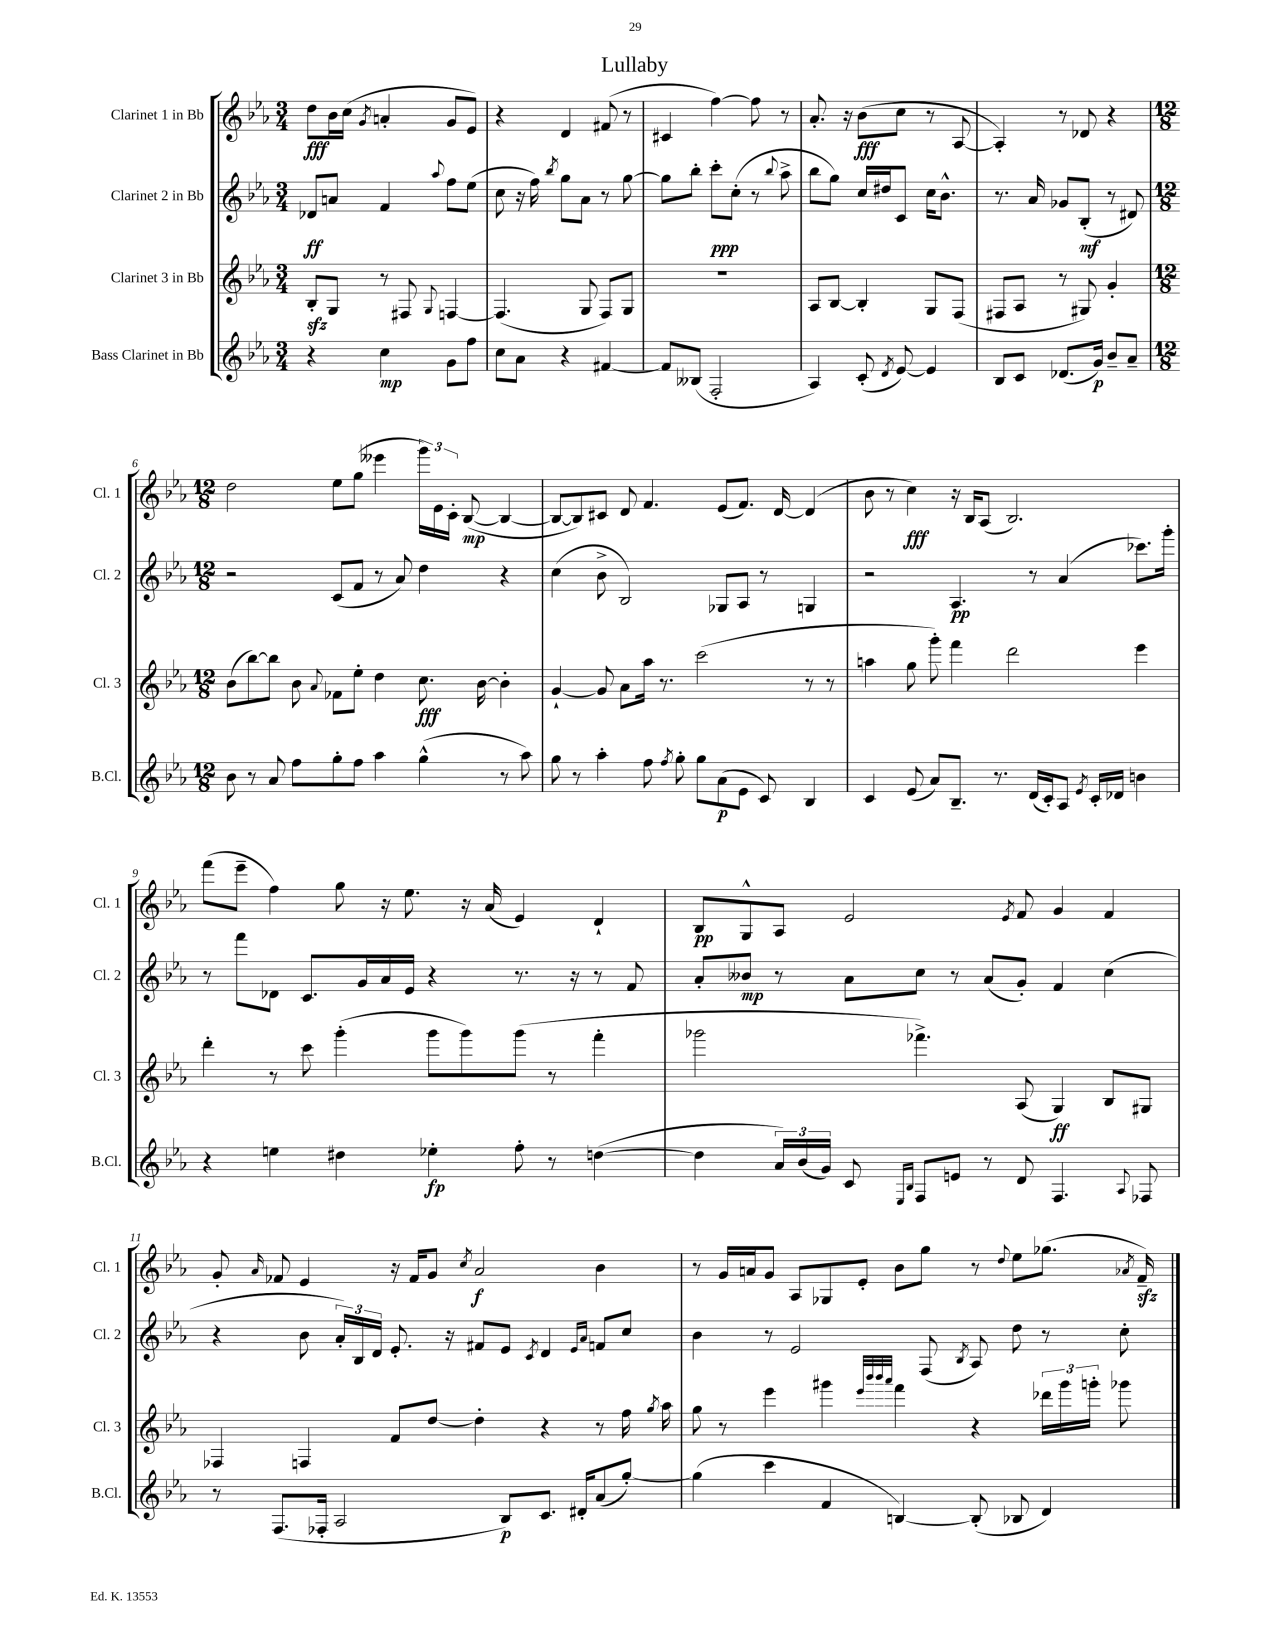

**kern	**kern	**kern	**kern
*staff4	*staff3	*staff2	*staff1
*clefG2	*clefG2	*clefG2	*clefG2
*k[b-e-a-]	*k[b-e-a-]	*k[b-e-a-]	*k[b-e-a-]
*M3/4	*M3/4	*M3/4	*M3/4
4r	8B-'	8d-	8dd
.	8G	8a	16b-
.	.	.	(16cc
.	.	.	8qg
4cc	8r	4f	4a'
.	8F#	.	.
.	8qqG	8qqaa-	.
8g	[4F	8ff	8g
8ff	.	(8ee-	8e-)
=	=	=	=
8cc	(4.F]	8cc	4r
8a-	.	16r	.
.	.	16ff)	.
.	.	8qbb-	.
4r	.	8gg	4d
.	8G	8a-	.
[4f#	8F)	8r	(8f#
.	8G	[8gg	8r
=	=	=	=
8f#]	2.r	8gg]	4c#
(8B--	.	8bb-'	.
2F'	.	8ccc'	[4ff)
.	.	(8cc'	.
.	.	8r	8ff]
.	.	8qqbb-	.
.	.	8aa-^	8r
=	=	=	=
4A-)	8A-	8bb-	8.a-'
.	[8B-	8gg)	.
.	.	.	16r
(8c'	4B-']	16cc	(8b-
.	.	16dd#	.
8qd	.	.	.
[8e-)	.	8c	8cc
4e-]	8G	16cc	8r
.	.	8.b-^^	.
.	(8F	.	[8A-
=	=	=	=
8B-	8F#	8.r	4A-'])
8c	8A-	.	.
.	.	16a-	.
(8.d-	8r	8g-	8r
.	8G#)	(8B-'	8d-
16g)	.	.	.
8b-~	4g'	8r	4r
8a-~	.	8d#)	.
=	=	=	=
*M12/8	*M12/8	*M12/8	*M12/8
8b-	(8b-	2r	2dd
8r	[8bb-)	.	.
8a-	8bb-]	.	.
8ff	8b-	.	.
.	8qqa-	.	.
8gg'	8f-	(8c	8ee-
8ff	8ee-'	8f	(8gg
4aa-	4dd	8r	4eee--
.	.	8a-)	.
(4gg^^	8.cc	4dd	24ggg)
.	.	.	24e-
.	.	.	24c'
.	.	.	([8B-
.	[16b-	.	.
8r	4b-']	4r	4B-_
8aa-)	.	.	.
=	=	=	=
8gg	[4g`	(4cc	8B-_
8r	.	.	8B-])
4aa-'	8g]	8b-^	8c#
.	8a-	2B-)	8d
8ff	16aa-	.	4.f
.	8.r	.	.
8qff	.	.	.
8gg'	.	.	.
8gg	(2ccc	.	.
(8a-	.	8G-	(8e-
8e-	.	8A-	8.f)
8c)	.	8r	.
.	.	.	[16d
4B-	8r	4G	(4d]
.	8r	.	.
=	=	=	=
4c	4aa	2r	8b-
.	.	.	8r
(8e-	8gg	.	4cc)
8a-)	8ggg')	.	.
8.B-~	4fff	4.A-	16r
.	.	.	16B-
.	.	.	(8A-
8.r	.	.	.
.	2ddd	.	2.B-)
(16d	.	8r	.
16c')	.	.	.
8A-	.	(4a-	.
8qe-	.	.	.
16c'	.	.	.
16d-	.	.	.
4b	4eee-	8.ccc-)	.
.	.	16ggg'	.
=	=	=	=
4r	4ddd'	8r	(8fff
.	.	8fff	8eee-~
4ee	8r	8d-	4ff)
.	8ccc	8.c	.
4dd#	(4ggg'	.	8gg
.	.	16g	.
.	.	16a-	16r
.	.	16e-	8.ee-
4ee-'	8ggg	4r	.
.	8ggg)	.	16r
.	.	.	(16a-
8ff'	(8ggg	8.r	4e-)
8r	8r	.	.
.	.	16r	.
([4dd	4fff'	8r	4d`
.	.	8f	.
=	=	=	=
4dd]	2ggg-	8a-'	8B-
.	.	8b--	8G^^
24a-)	.	8r	8A-
(24b-	.	.	.
24g)	.	.	.
8c	.	8a-	2e-
16qqE-	.	.	.
16qqB-	.	.	.
8F	4.fff-^)	8cc	.
8e	.	8r	.
8r	.	(8a-	.
.	.	.	8qe-
8d	(8A-	8g')	8f
4.F	4G)	4f	4g
.	8B-	(4cc	4f
8qqA-	.	.	.
8F-	8G#	.	.
=	=	=	=
8r	4F-	4r	8g'
.	.	.	16qqa-
(8.F	.	.	8f-
.	4F	8b-	4e-
16F-'	.	.	.
2A-	.	24a-')	.
.	.	24B-	.
.	.	24d	.
.	8f	8.e-'	16r
.	.	.	16f-
.	[8dd	.	8g
.	.	16r	.
.	.	.	8qcc
.	4dd']	8f#	2a-
8B-)	.	8e-	.
.	.	8qc	.
8.c	4r	4d	.
16d#'	.	.	.
.	.	16qqe-	.
.	.	16qqa-	.
(8a-	8r	8f	4b-
[8gg')	16ff	8cc	.
.	8qgg	.	.
.	16aa-	.	.
=	=	=	=
(4gg]	8gg	4b-	8r
.	8r	.	16g
.	.	.	16a
4ccc	4eee-	8r	8g
.	.	2e-	8A-
4f	4ggg#	.	8G-
.	.	.	8e-'
.	32qqeee-	.	.
.	32qqbbb-	.	.
.	32qqbbb-	.	.
.	32qqaaa-	.	.
[4B)	4fff	.	8b-
.	.	(8F	8gg
.	.	8qB-	.
(8B']	4r	8A-)	8r
.	.	.	8qqdd
8B-	.	8dd	8ee-
4d)	24ddd-	8r	(8.gg-
.	24ggg#	.	.
.	24ggg'	.	.
.	8ggg-	8cc'	.
.	.	.	8qa-
.	.	.	16f~)
==	==	==	==
*-	*-	*-	*-
